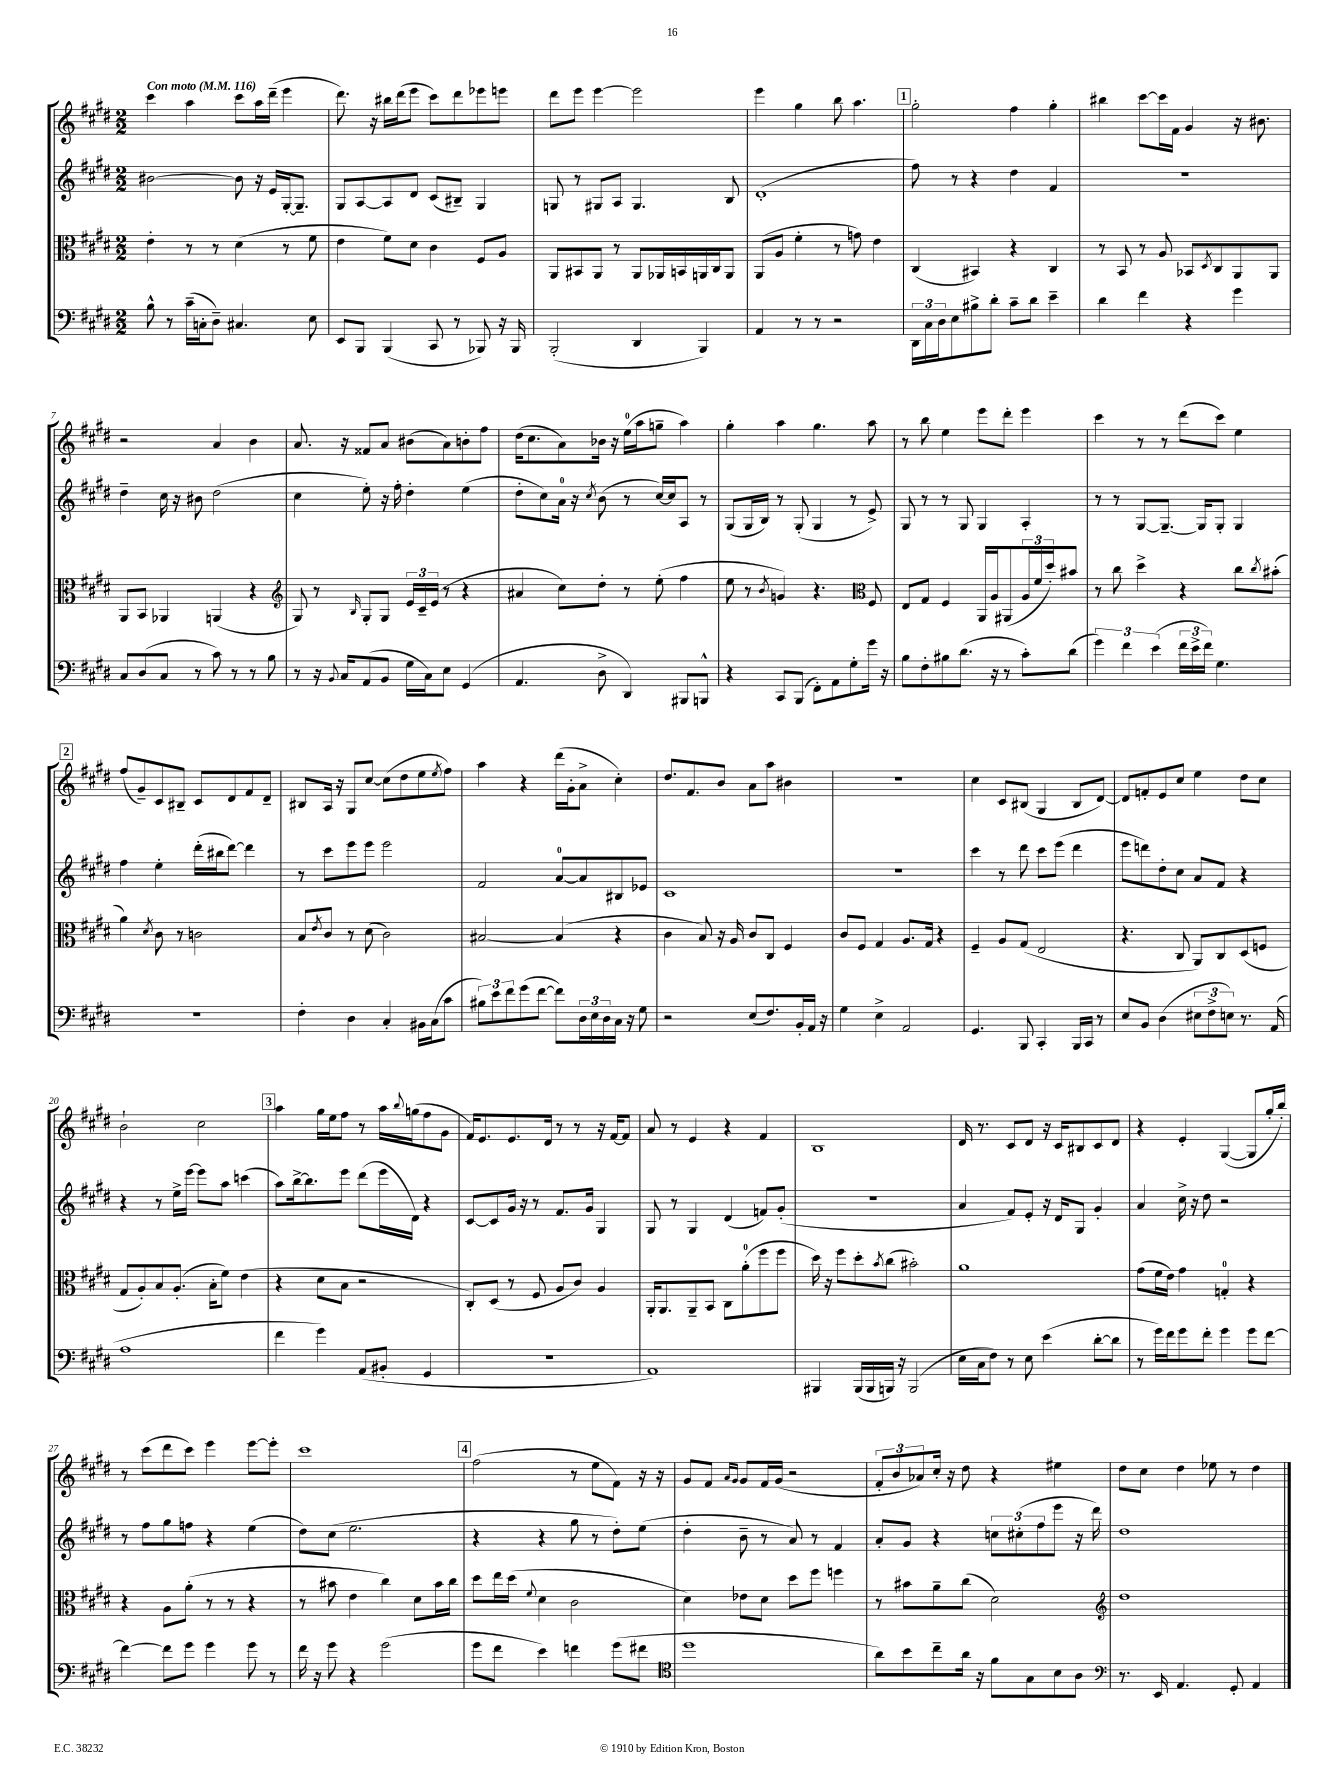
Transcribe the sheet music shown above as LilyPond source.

<<
\new StaffGroup <<
\new Staff = "s0" {
    \clef treble \key e \major \numericTimeSignature \time 2/2 \tempo "Con moto" 4 = 116
    cis'''4 a''4 cis'''8 a''16 dis'''16--( e'''4 |
    dis'''8.) r16 bis''16 dis'''16( e'''8 cis'''8) dis'''8 ees'''8 e'''8 |
    dis'''8 e'''8 e'''4~ e'''2 |
    e'''4 gis''4 b''8 a''4. |
    \mark \markup { \box "1" } gis''2-. fis''4 gis''4-. |
    bis''4 cis'''8~ cis'''16 fis'16 gis'4 r16 bis'8. |
    r2 a'4 b'4 |
    a'8. r16 fisis'8 a'8 bis'8( a'8) b'8-. fis''8 |
    dis''16( cis''8. a'8) bes'16 r16 e''16-0( a''16 g''8-- a''4) |
    gis''4-. a''4 gis''4. a''8 |
    r8 b''8 e''4 e'''8 dis'''8-. e'''4 |
    cis'''4 r8 r8 dis'''8( cis'''8) e''4 |
    \mark \markup { \box "2" } fis''8( gis'8--) cis'8 bis8-- cis'8 dis'8 fis'8 dis'8-- |
    bis8 a16 r16 gis8 cis''8~ cis''8( dis''8 e''8 \acciaccatura { e''8 } fis''8) |
    a''4 r4 dis'''16( gis'16-. a'8-> cis''4-.) |
    dis''8. fis'8. b'8 a'8 a''8 bis'4 |
    R1 |
    cis''4 cis'8 bis8( gis4 bis8 dis'8~) |
    dis'8 f'8-. e'8 cis''8 e''4 dis''8 cis''8 |
    b'2-! cis''2 |
    \mark \markup { \box "3" } a''4 gis''16 e''16 fis''8 r8 a''16 \appoggiatura { b''8 } g''16( fis''8 gis'8 |
    fis'16) e'8. e'8. dis'16 r8 r8 r16 fis'16~ fis'8 |
    a'8 r8 e'4 r4 fis'4 |
    b1 |
    dis'16 r8. cis'8 dis'8 r16 cis'16 bis8 cis'8 dis'8 |
    r4 e'4-. gis4~( gis8 gis''16-. b''16-.) |
    r8 cis'''8( dis'''8 cis'''8) e'''4 e'''8~ e'''8-. |
    cis'''1 |
    \mark \markup { \box "4" } fis''2( r8 e''8 fis'8) r16 r16 |
    gis'8 fis'8 \grace { a'16 gis'16 } gis'8 fis'16 gis'16( r2 |
    \tuplet 3/2 { fis'8-. b'8 aes'8) } cis''16-. r16 dis''8 r4 eis''4 |
    dis''8 cis''8 dis''4 ees''8 r8 dis''4 \bar "|." |
}
\new Staff = "s1" {
    \clef treble \key e \major \numericTimeSignature \time 2/2
    bis'2~ bis'8 r16 e'16 gis16~-. gis8.-- |
    gis8 a8~ a8 dis'8 cis'8( bis8--) gis4 |
    g8 r8 gis8 a8 gis4. b8 |
    dis'1-.( |
    \mark \markup { \box "1" } fis''8) r8 r4 dis''4 fis'4 |
    r1 |
    dis''4-- cis''16 r16 bis'8 dis''2( |
    cis''4 e''8-.) r16 fis''16-. dis''4-. e''4( |
    dis''8-. cis''8) a'16-0 r16 \acciaccatura { cis''8 } b'8( r8 cis''16~) cis''16 a8 r8 |
    gis8( gis16 b16) r8 gis8-.( gis4 r8 e'8->) |
    gis8 r8 r8 gis8 gis4 a4-. |
    r8 r8 gis8~ gis8.~-- gis16 gis8-. gis4 |
    \mark \markup { \box "2" } fis''4 e''4-. dis'''16-.( bis''16 dis'''8~) dis'''4 |
    r8 cis'''8 e'''8 e'''8 e'''2 |
    fis'2 a'8-0~ a'8 bis8 ees'8 |
    cis'1 |
    R1 |
    cis'''4 r8 dis'''8 cis'''8 e'''8( dis'''4 |
    e'''8 d'''8) dis''8-. cis''8 a'8 fis'8 r4 |
    r4 r8 e''16-> e'''16~ e'''8 a''8 c'''4( |
    \mark \markup { \box "3" } a''8) b''16~-> b''8. e'''8 dis'''8( e'''16 dis'16) r4 |
    cis'8~ cis'8 gis'16 r16 r8 fis'8. gis'16 gis4 |
    gis8 r8 gis4 dis'4( f'8) gis'8-.( |
    R1 |
    a'4 fis'8) e'8-. r16 dis'16 gis8 gis'4-. |
    a'4 cis''16-> r16 dis''8 r2 |
    r8 fis''8 gis''8 f''8 r4 e''4( |
    dis''8) cis''8( e''2. |
    \mark \markup { \box "4" } r4 r4 gis''8 r8 dis''8-.) e''8( |
    dis''4-. b'8-- r8 a'8) r8 fis'4 |
    a'8-. gis'8 r4 \tuplet 3/2 { c''8 cis''8-.( fis''8 } e'''8 r16 dis'''16) |
    dis''1 \bar "|." |
}
\new Staff = "s2" {
    \clef alto \key e \major \numericTimeSignature \time 2/2
    e'4-. r8 r8 dis'4( r8 fis'8 |
    e'4 fis'8) dis'8 cis'4 fis8 a8 |
    a,8 bis,8 a,8 r8 a,8 aes,16 b,16 a,16 cis16 a,8 |
    a,8( a8 fis'4-. r8 g'8) e'4 |
    \mark \markup { \box "1" } cis4( bis,4) r4 cis4 |
    r8 b,8 r8 a8 bes,8 \acciaccatura { dis8 } cis8 a,8 a,8 |
    a,8 b,8 aes,4 a,4( r4 |
    \clef treble gis8) r8 \grace { b16 } gis8-. gis8 \tuplet 3/2 { e'16 cis'16-- e'16( } r8 r4 |
    ais'4 cis''8) dis''8-. r8 e''8-.( fis''4 |
    e''8 r8 \acciaccatura { b'8 } g'4) r4. \clef alto fis8 |
    e8 gis8 fis4 a,16 a16 ais,8( \tuplet 3/2 { a16 fis'16 dis''16-.) } bis'8 |
    r8 cis''8 dis''4-> r4 cis''8 \acciaccatura { cis''8 } bis'8-.( |
    \mark \markup { \box "2" } a'4) \acciaccatura { dis'8 } cis'8 r8 c'2 |
    b8 \acciaccatura { e'8 } cis'8 r8 dis'8( cis'2) |
    bis2~ bis4( r4 |
    cis'4 b8) r16 a16 cis'8 cis8 fis4 |
    cis'8 fis8 gis4 a8. gis16 r4 |
    fis4-- a8 gis8( e2 |
    r4. cis8 a,8) cis8 dis8( f8 |
    gis8 a8-.) b8 a8.-.( b16-. fis'8) e'4( |
    \mark \markup { \box "3" } r4 dis'8 b8 r2 |
    cis8-.) dis8( r8 fis8 a8 cis'8) a4 |
    a,16-. a,8. a,8-- b,8 cis8 a'8-0-.( fis''8 fis''8 |
    dis''16) r16 fis''8 dis''8-. \acciaccatura { b'8 } cis''8( bis'2-.) |
    a'1 |
    gis'8( fis'16 e'16) gis'4 g4-0-. r4 |
    r4 a8 a'8-.( r8 r8 r4 |
    r8 bis'8 e'4 cis''4) dis'8 bis'16 cis''16 |
    \mark \markup { \box "4" } dis''8 e''16 dis''16( \appoggiatura { fis'8 } dis'4 cis'2 |
    dis'4) ees'8 dis'8 dis''8 fis''8 f''4 |
    r8 bis'8 a'8-- cis''8( dis'2) |
    \clef treble dis''1 \bar "|." |
}
\new Staff = "s3" {
    \clef bass \key e \major \numericTimeSignature \time 2/2
    b8-^ r8 cis'16--( c16-. dis8--) cis4. e8 |
    e,8 b,,8 b,,4( cis,8 r8 bes,,8) r16 bes,,16 |
    b,,2-.( dis,4 b,,4) |
    a,4 r8 r8 r2 |
    \mark \markup { \box "1" } \tuplet 3/2 { dis,16 cis16 dis16 } e8 bis8-> dis'8-. cis'8-- dis'8 e'4-- |
    dis'4 fis'4 r4 gis'4 |
    cis8 dis8( cis8 r8 cis'8) r8 r8 b8 |
    r8 r16 \appoggiatura { b,8 } cis16 a,8( b,8 gis16 cis16) e8 gis,4( |
    a,4. dis8-> dis,4) bis,,8 b,,8-^ |
    r4 cis,8 b,,8( fis,8-.) a,8 gis8-. gis'16 r16 |
    b8 fis8-. bis8 dis'8.( r16 r8 cis'8-.) dis'8( |
    \tuplet 3/2 { gis'4) fis'4 e'4( } \tuplet 3/2 { fis'16 e'16-> fis'16) } gis4. |
    \mark \markup { \box "2" } R1 |
    fis4-. dis4 cis4-. bis,16 cis16( cis'8 |
    \tuplet 3/2 { bis8) e'8 fis'8 } gis'8( fis'8~ fis'8) \tuplet 3/2 { dis16 e16 dis16 } cis16 r16 gis8 |
    r2 e8( fis8.) b,16-. a,16 r16 |
    gis4 e4-> a,2 |
    gis,4. b,,8 cis,4-. b,,16 cis,16 r8 |
    e8 b,8 dis4( \tuplet 3/2 { eis8 fis8-> e8) } r8. a,16( |
    a1 |
    \mark \markup { \box "3" } fis'4 gis'4) a,8( bis,8-. gis,4 |
    r1 |
    a,1) |
    bis,,4 bis,,16( bis,,16 b,,16) r16 b,,2( |
    e16 cis16 fis8) r8 e8 e'4( dis'8~-. dis'8 |
    r8 gis'16) fis'16 gis'8 fis'8-. gis'4 gis'8 fis'8~ |
    fis'4~ fis'8 gis'8 gis'4 gis'8 r8 |
    fis'16 r16 gis'8 r4 gis'2( |
    \mark \markup { \box "4" } gis'8 fis'8 e'4) f'4 gis'8( fis'8 |
    \clef tenor dis''1 |
    a'8) b'8 cis''8-- a'16 r16 fis'8 gis8 b8 a8 |
    \clef bass r8. e,16 a,4. gis,8-. a,4 \bar "|." |
}
>>
>>
